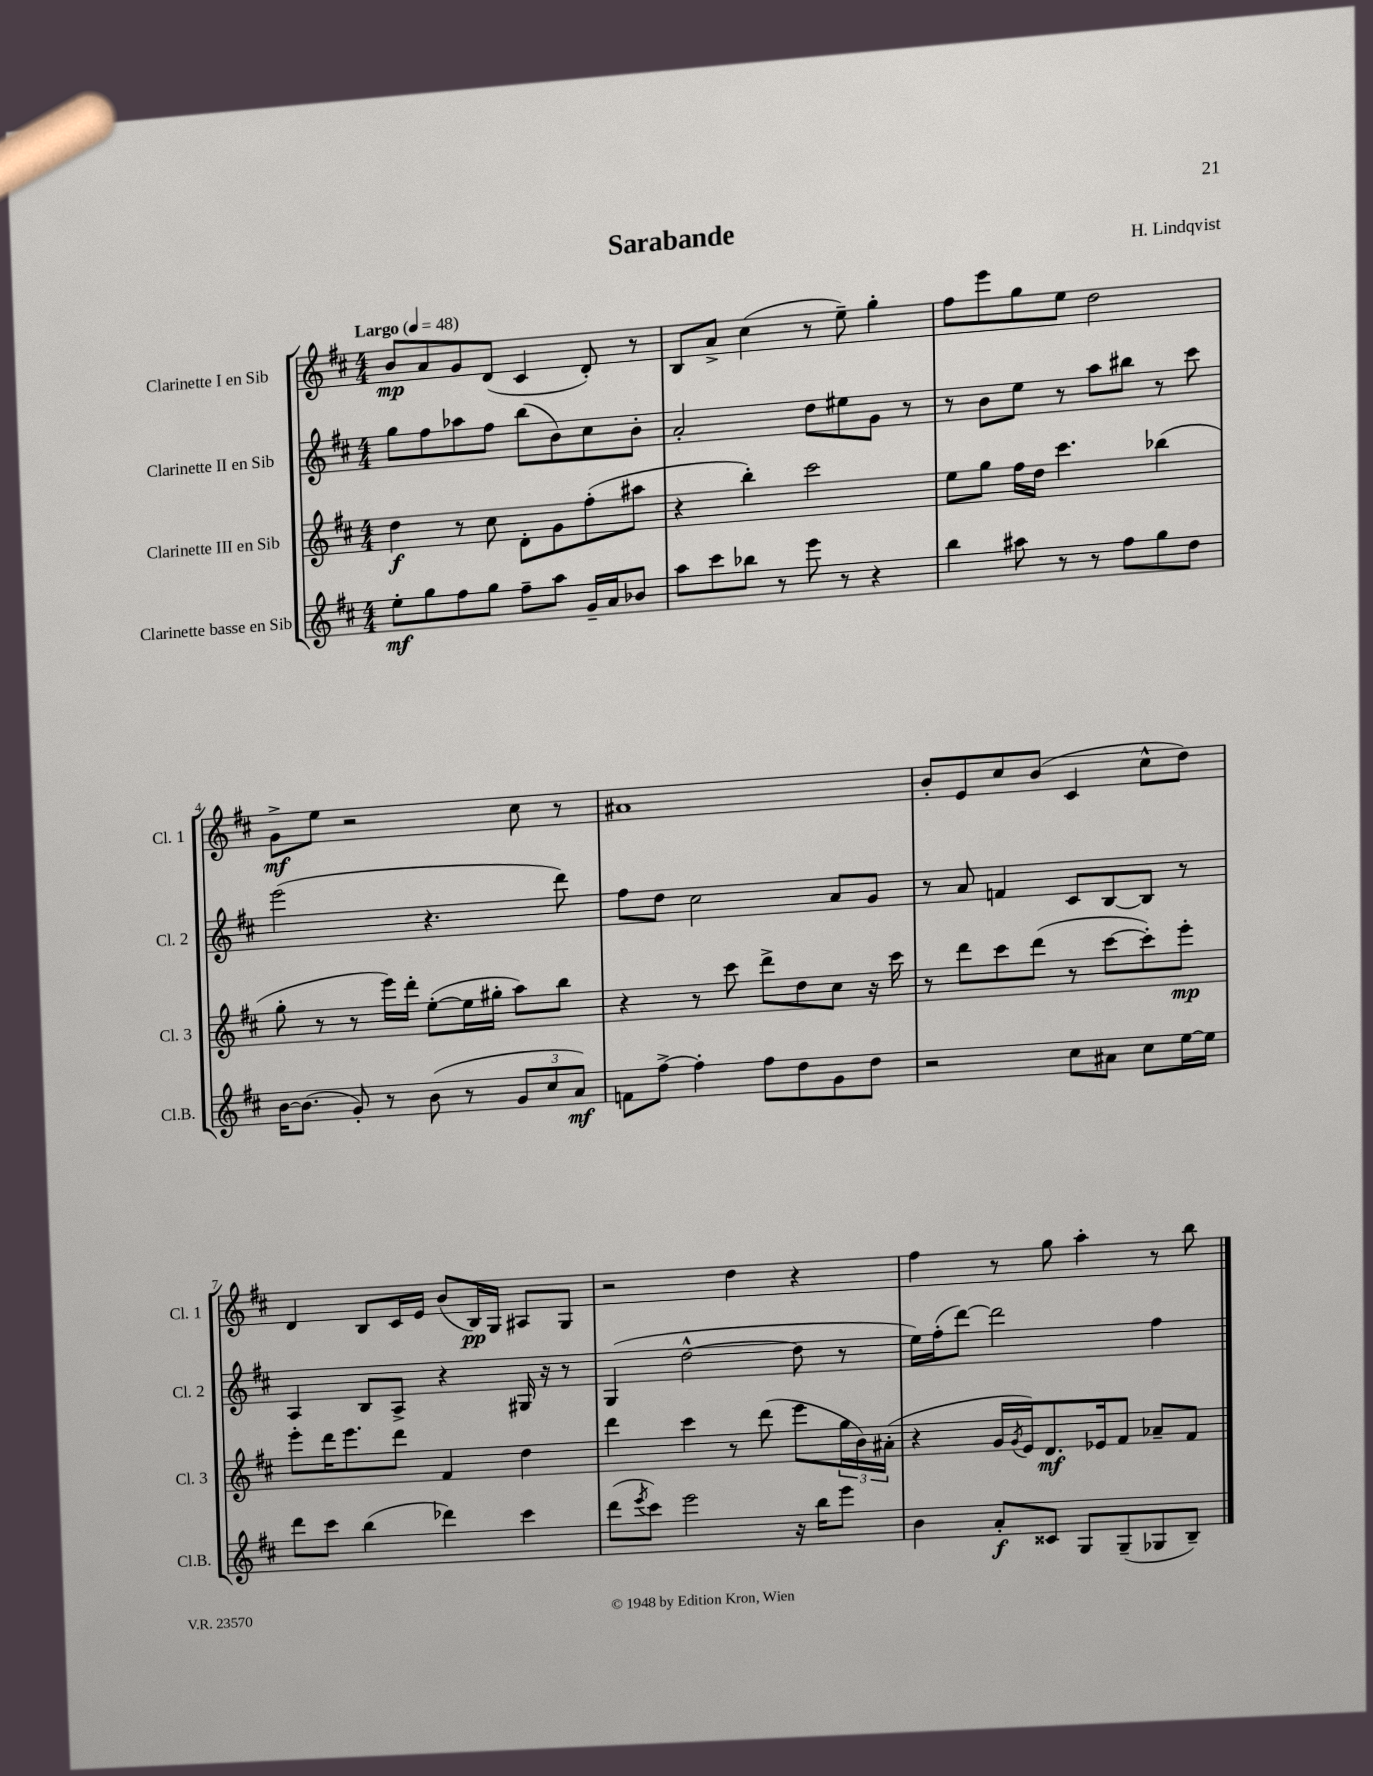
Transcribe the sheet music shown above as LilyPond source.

\header { title = "Sarabande" composer = "H. Lindqvist" }
<<
\new StaffGroup <<
\new Staff = "s0" \with { instrumentName = "Clarinette I en Sib" shortInstrumentName = "Cl. 1" } {
    \clef treble \key d \major \numericTimeSignature \time 4/4 \tempo "Largo" 4 = 48
    b'8\mp a'8 g'8 d'8( cis'4 d'8-.) r8 |
    b8 a'8-> cis''4( r8 e''8--) g''4-. |
    fis''8 e'''8 g''8 e''8 d''2 |
    g'8->\mf e''8 r2 cis''8 r8 |
    ais'1 |
    b'8-. e'8 cis''8 b'8( cis'4 cis''8-^ d''8) |
    d'4 b8 cis'16 e'16 b'8( b16\pp) g16 ais8 g8 |
    r2 d''4 r4 |
    fis''4 r8 g''8 a''4-. r8 b''8 \bar "|." |
}
\new Staff = "s1" \with { instrumentName = "Clarinette II en Sib" shortInstrumentName = "Cl. 2" } {
    \clef treble \key d \major \numericTimeSignature \time 4/4
    g''8 fis''8 aes''8 fis''8 b''8( b'8) cis''8 b'8-. |
    a'2-. d''8 eis''8 g'8 r8 |
    r8 b'8 e''8 r8 a''8 bis''8 r8 cis'''8 |
    e'''2( r4. d'''8) |
    fis''8 d''8 cis''2 a'8 g'8 |
    r8 a'8 f'4 cis'8 b8~ b8 r8 |
    a4 b8 a8-> r4 gis16 r16 r8 |
    g4( d''2~-^ d''8 r8 |
    e''16) fis''16-.( d'''8~) d'''2 fis''4 \bar "|." |
}
\new Staff = "s2" \with { instrumentName = "Clarinette III en Sib" shortInstrumentName = "Cl. 3" } {
    \clef treble \key d \major \numericTimeSignature \time 4/4
    d''4\f r8 cis''8 d'8-. g'8 fis''8-.( ais''8 |
    r4 b''4-.) cis'''2 |
    e''8 g''8 fis''16 d''16 cis'''4. bes''4( |
    g''8-. r8 r8 e'''16) d'''16-. e''8~-.( e''16 gis''16-. a''8) b''8 |
    r4 r8 cis'''8 d'''8-> d''8 cis''8 r16 cis'''16 |
    r8 d'''8 cis'''8 d'''8( r8 cis'''8~ cis'''8-.) e'''8-.\mp |
    e'''8-. d'''16 e'''8. d'''8 fis'4 d''4 |
    d'''4 cis'''4 r8 d'''8( e'''8 \tuplet 3/2 { g''16 b'16) ais'16-.( } |
    r4 g'16 \acciaccatura { g'8 } e'16) d'8.\mf ees'16 fis'8 aes'8-- fis'8 \bar "|." |
}
\new Staff = "s3" \with { instrumentName = "Clarinette basse en Sib" shortInstrumentName = "Cl.B." } {
    \clef treble \key d \major \numericTimeSignature \time 4/4
    e''8-.\mf g''8 fis''8 g''8 fis''8-- a''8 g'16-- a'16 bes'8 |
    a''8 cis'''8 bes''8 r8 e'''8 r8 r4 |
    b''4 ais''8 r8 r8 fis''8 g''8 d''8 |
    b'16~ b'8.( g'8-.) r8 b'8( r8 \tuplet 3/2 { g'8 cis''8 a'8\mf) } |
    f'8 fis''8~-> fis''4-. fis''8 d''8 g'8 d''8 |
    r2 cis''8 ais'8 cis''8 e''16~ e''16 |
    d'''8 cis'''8 b''4( des'''4) cis'''4 |
    d'''8( \acciaccatura { e'''8 } cis'''8) e'''2 r16 b''16 e'''8 |
    b'4 a'8-.\f cisis'8 g8 g8--( ges8 b8--) \bar "|." |
}
>>
>>
